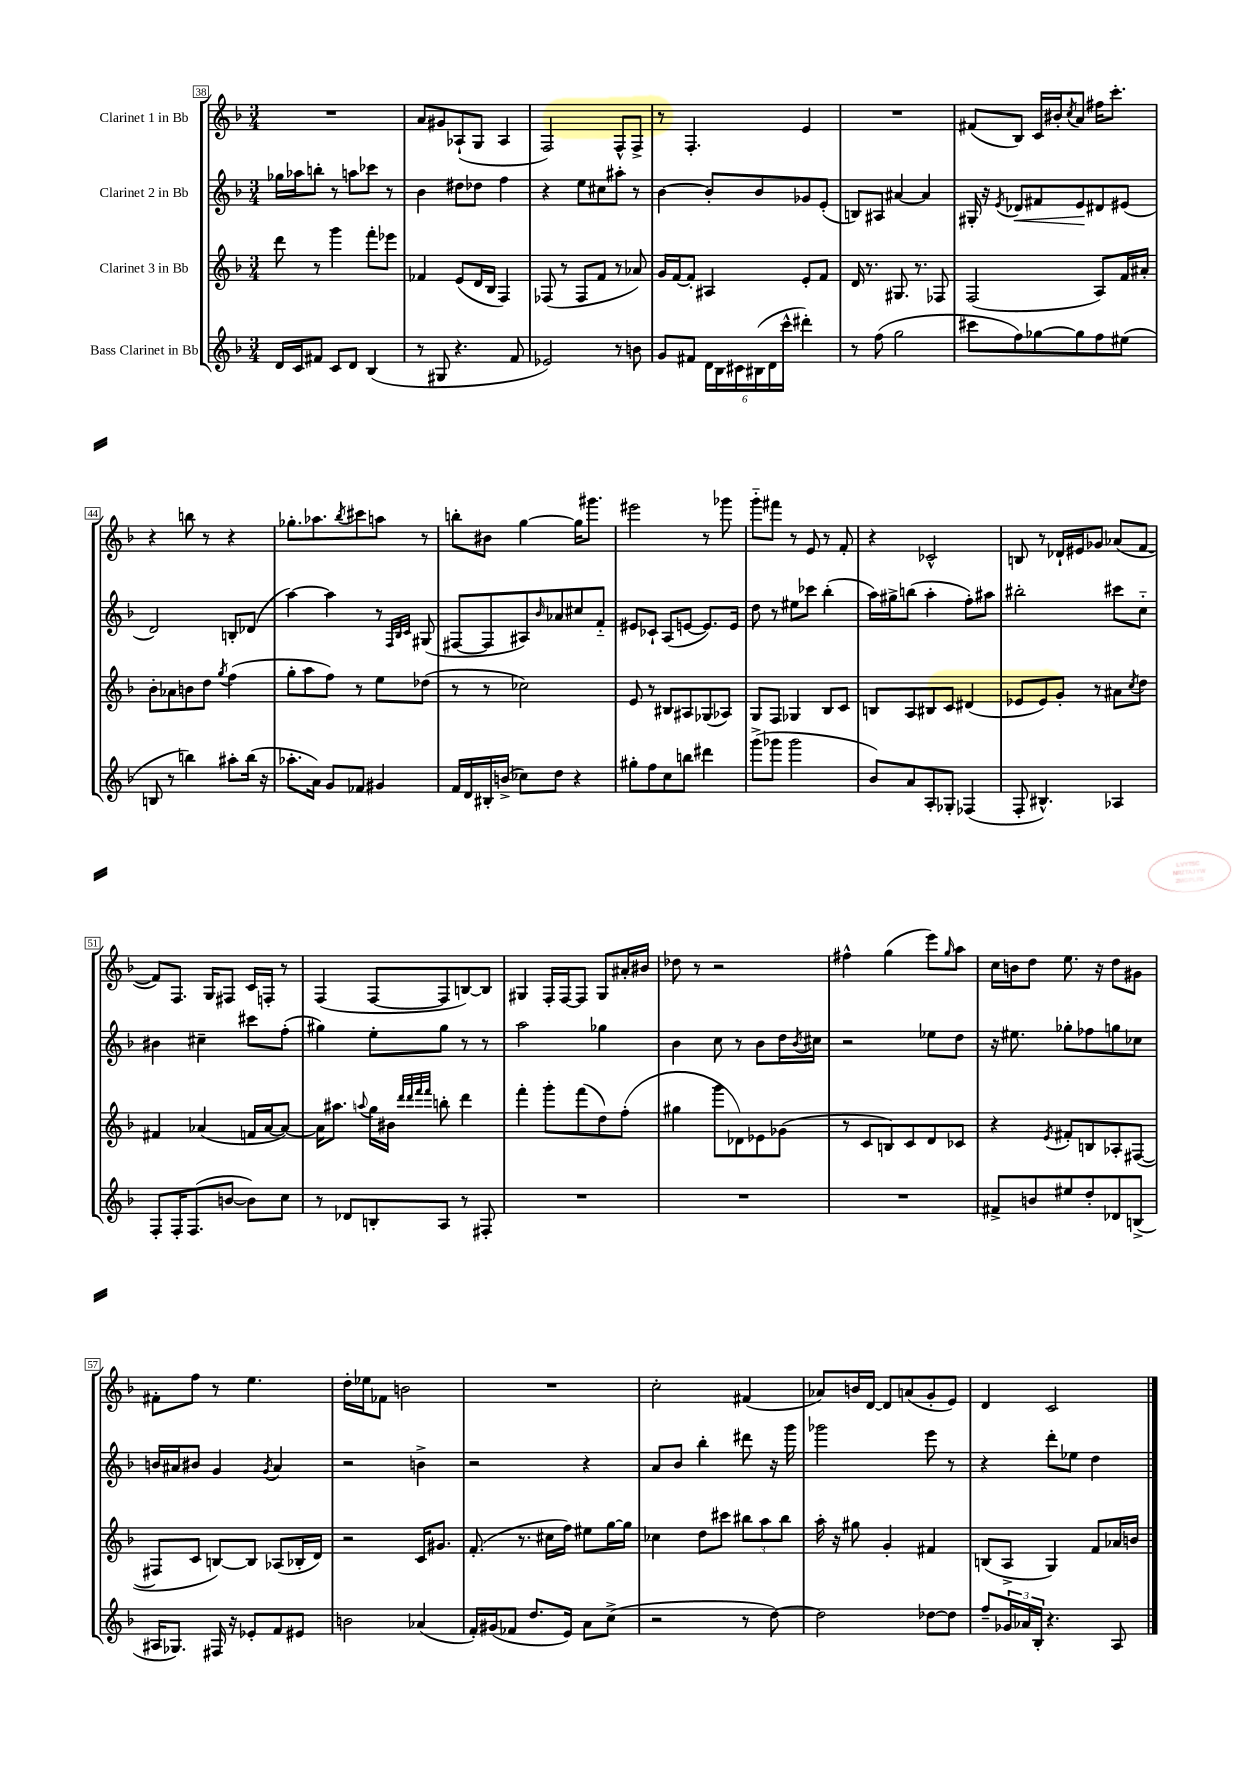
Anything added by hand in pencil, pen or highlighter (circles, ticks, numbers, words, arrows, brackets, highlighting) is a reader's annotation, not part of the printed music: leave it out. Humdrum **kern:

**kern	**kern	**kern	**kern
*staff4	*staff3	*staff2	*staff1
*clefG2	*clefG2	*clefG2	*clefG2
*k[b-]	*k[b-]	*k[b-]	*k[b-]
*M3/4	*M3/4	*M3/4	*M3/4
16d	8ddd	16gg-	2.r
16c	.	16aa-	.
8f#	8r	8bb'	.
8c	4ggg	8r	.
8d	.	8aa	.
(4B-	8fff'	8ccc-	.
.	8eee-	8r	.
=	=	=	=
8r	4f-	4b-	8a
8G#	.	.	8g#
4.r	(8e	8dd#	(8A-`
.	16d	8dd-	8G
.	16B-	.	.
.	4F)	4ff	4A-
8f	.	.	.
=	=	=	=
2e-)	(8F-	4r	2F)
.	8r	.	.
.	8F-	8ee	.
.	8f	8cc#	.
8r	8r	8aa#'	8F^^
8b	8a-)	8r	8F^
=	=	=	=
8g	16g	[4b-	8r
.	[16f	.	.
8f#	8f']	.	4.F'
24d	4A#	8b-']	.
24B-	.	.	.
24c#	.	.	.
(24B#	.	8b-	.
24d	.	.	.
24ccc^^	.	.	.
4ddd#')	8e'	8g-	4e
.	8f	(8e'	.
=	=	=	=
8r	16d	8B)	2.r
.	8.r	.	.
(8ff	.	8A#	.
2gg	8.G#	[4a#	.
.	8.r	.	.
.	.	4a#]	.
.	8F-	.	.
=	=	=	=
8ccc#	(2F	16G#'	(8f#
.	.	16r	.
.	.	8qe	.
8ff)	.	8d-	8B-)
[8gg-	.	8f#	16c
.	.	.	16b#'
.	.	.	8qcc
8gg-]	.	8e	8a
8ff	8A)	8d#	16ff#
.	.	.	8.ccc'
(8ee#	16f	(8e#	.
.	16a#'	.	.
=	=	=	=
8B	8b-'	2d)	4r
8r	8a-	.	.
4bb)	8b	.	8bb
.	8dd	.	8r
.	8qgg	.	.
8aa#'	(4ff	8B'	4r
(16bb	.	(8d-	.
16r	.	.	.
=	=	=	=
8.aa-'	8gg'	[4aa)	8.gg-'
.	8aa	.	.
16a)	.	.	8.aa-
8g	8ff)	4aa]	.
.	.	.	8qbb-
8f-	8r	.	8ccc#
4g#	8ee	8r	8aa
.	.	32qqF	.
.	.	32qqB-	.
.	.	32qqc	.
.	(8dd-	(8G#	8r
=	=	=	=
16f	8r	[8F#	8bb'
16d	.	.	.
16B#'	8r	8F#]	8b#
(16b^	.	.	.
8cc-)	2cc-)	8A#)	[4gg
.	.	16qqb-	.
8dd	.	8a-	.
4r	.	8cc#	16gg]
.	.	.	8.ggg#
.	.	8f'~	.
=	=	=	=
8gg#'	8e	8e#	2eee#
8ff	8r	8c-`	.
8cc	8B#	(8A	.
8bb	8A#	[8e	.
4ddd#	(8G-	8.e])	8r
.	8A-)	.	8ggg-
.	.	16e	.
=	=	=	=
(8ggg^	8G	8dd	8ggg'~
8ggg-	8F	8r	8fff#
2ggg-	4G-	8ee#	8r
.	.	8ccc-	8e
.	8B-	(4bb-'	8r
.	8c	.	8f'
=	=	=	=
8b-)	8B	16aa)	4r
.	.	16gg#^	.
8a	8A	(8bb	.
8A'	8B#	4aa'	2c-^^
8G-'	8c	.	.
(4F-	(4d#	8ff')	.
.	.	8aa#	.
=	=	=	=
8F'	8e-	2bb#'	8B
4.B#^^)	8e-)	.	8r
.	8g'	.	16d-`
.	.	.	16e#
.	8r	.	8g-
4A-	8a#	8ccc#	(8a-
.	8qcc	.	.
.	8dd	8cc'~	[8f
=	=	=	=
8F'	4f#	4b#	8f])
16F'	.	.	8.F
(8.F	.	.	.
.	(4a-	4cc#~	.
.	.	.	16G
[8b	.	.	8F#
8b])	16f	8ccc#	16c
.	[16a-	.	16F'
8cc	8a-_)	(8ff'	8r
=	=	=	=
8r	16a-]	4gg#)	(4F
.	8.aa#	.	.
8d-	.	.	.
.	8qqaa	.	.
8B'	16gg	8ee'	[8F
.	16b#	.	.
.	32qqddd	.	.
.	32qqddd	.	.
.	32qqfff	.	.
.	32qqfff	.	.
8A	8bb'	8gg#	8F]
8r	4ddd	8r	[8B)
8F#'	.	8r	8B]
=	=	=	=
2.r	4fff'	2aa	4G#
.	8ggg'	.	16F'
.	.	.	[16F
.	(8fff	.	8F]
.	8dd)	4gg-	8G#
.	(8ff'	.	16a#'
.	.	.	16b#
=	=	=	=
2.r	4gg#	4b-	8dd-
.	.	.	8r
.	8ggg	8cc	2r
.	8d-)	8r	.
.	8e-	8b-	.
.	(8g-	16dd	.
.	.	8qb-	.
.	.	16cc#	.
=	=	=	=
2.r	8r	2r	4ff#^^
.	8c	.	.
.	8B)	.	(4gg
.	8c	.	.
.	8d	8ee-	8eee)
.	.	.	16qqgg
.	8c-	8dd	8aa
=	=	=	=
8f#^	4r	16r	16cc
.	.	8.ee#	16b
8b	.	.	8dd
.	8qe	.	.
8ee#	8f#'	8gg-'	8.ee
8dd'	8B	8ff-	.
.	.	.	16r
8d-	8A-'	8gg	8dd
(8B^	([8F#	8cc-	8g#
=	=	=	=
16A#	8F#]	16b	8f#'
8.G-)	.	16a#	.
.	8c	8b#	8ff
16F#	[8B)	4g	8r
16r	.	.	.
8e-'	8B]	.	4.ee
.	.	8qg	.
8f	(8A-	4a#	.
8e#	16B-'	.	.
.	16d)	.	.
=	=	=	=
2b	2r	2r	16dd'
.	.	.	16ee-
.	.	.	8f-
.	.	.	2b
(4a-	16c	4b^	.
.	8.g#	.	.
=	=	=	=
16f')	(8.f'	2r	2.r
(16g#	.	.	.
8f-	.	.	.
.	8.r	.	.
8.dd	.	.	.
.	16cc#	.	.
16e)	16ff)	.	.
8a	8ee#	4r	.
(8cc^	[16gg	.	.
.	16gg]	.	.
=	=	=	=
2r	4cc-	8a	2cc'
.	.	8b-	.
.	8dd	4bb-'	.
.	8ccc#	.	.
8r	12bb#	8ddd#	(4f#
.	12aa	.	.
[8dd)	.	16r	.
.	12bb#	.	.
.	.	16ggg	.
=	=	=	=
2dd]	16aa'	2ggg-	8a-)
.	16r	.	.
.	8gg#	.	16b
.	.	.	[16d
.	4g'	.	8d]
.	.	.	(8a
[8dd-	4f#	8eee	8g'
8dd-]	.	8r	8e)
=	=	=	=
8ff~	(8B	4r	4d
24g-	8A^	.	.
24a-	.	.	.
24B-'	.	.	.
4.r	4G)	8ddd'	2c
.	.	8ee-	.
.	8f	4dd	.
8A	16a-	.	.
.	16b	.	.
==	==	==	==
*-	*-	*-	*-
